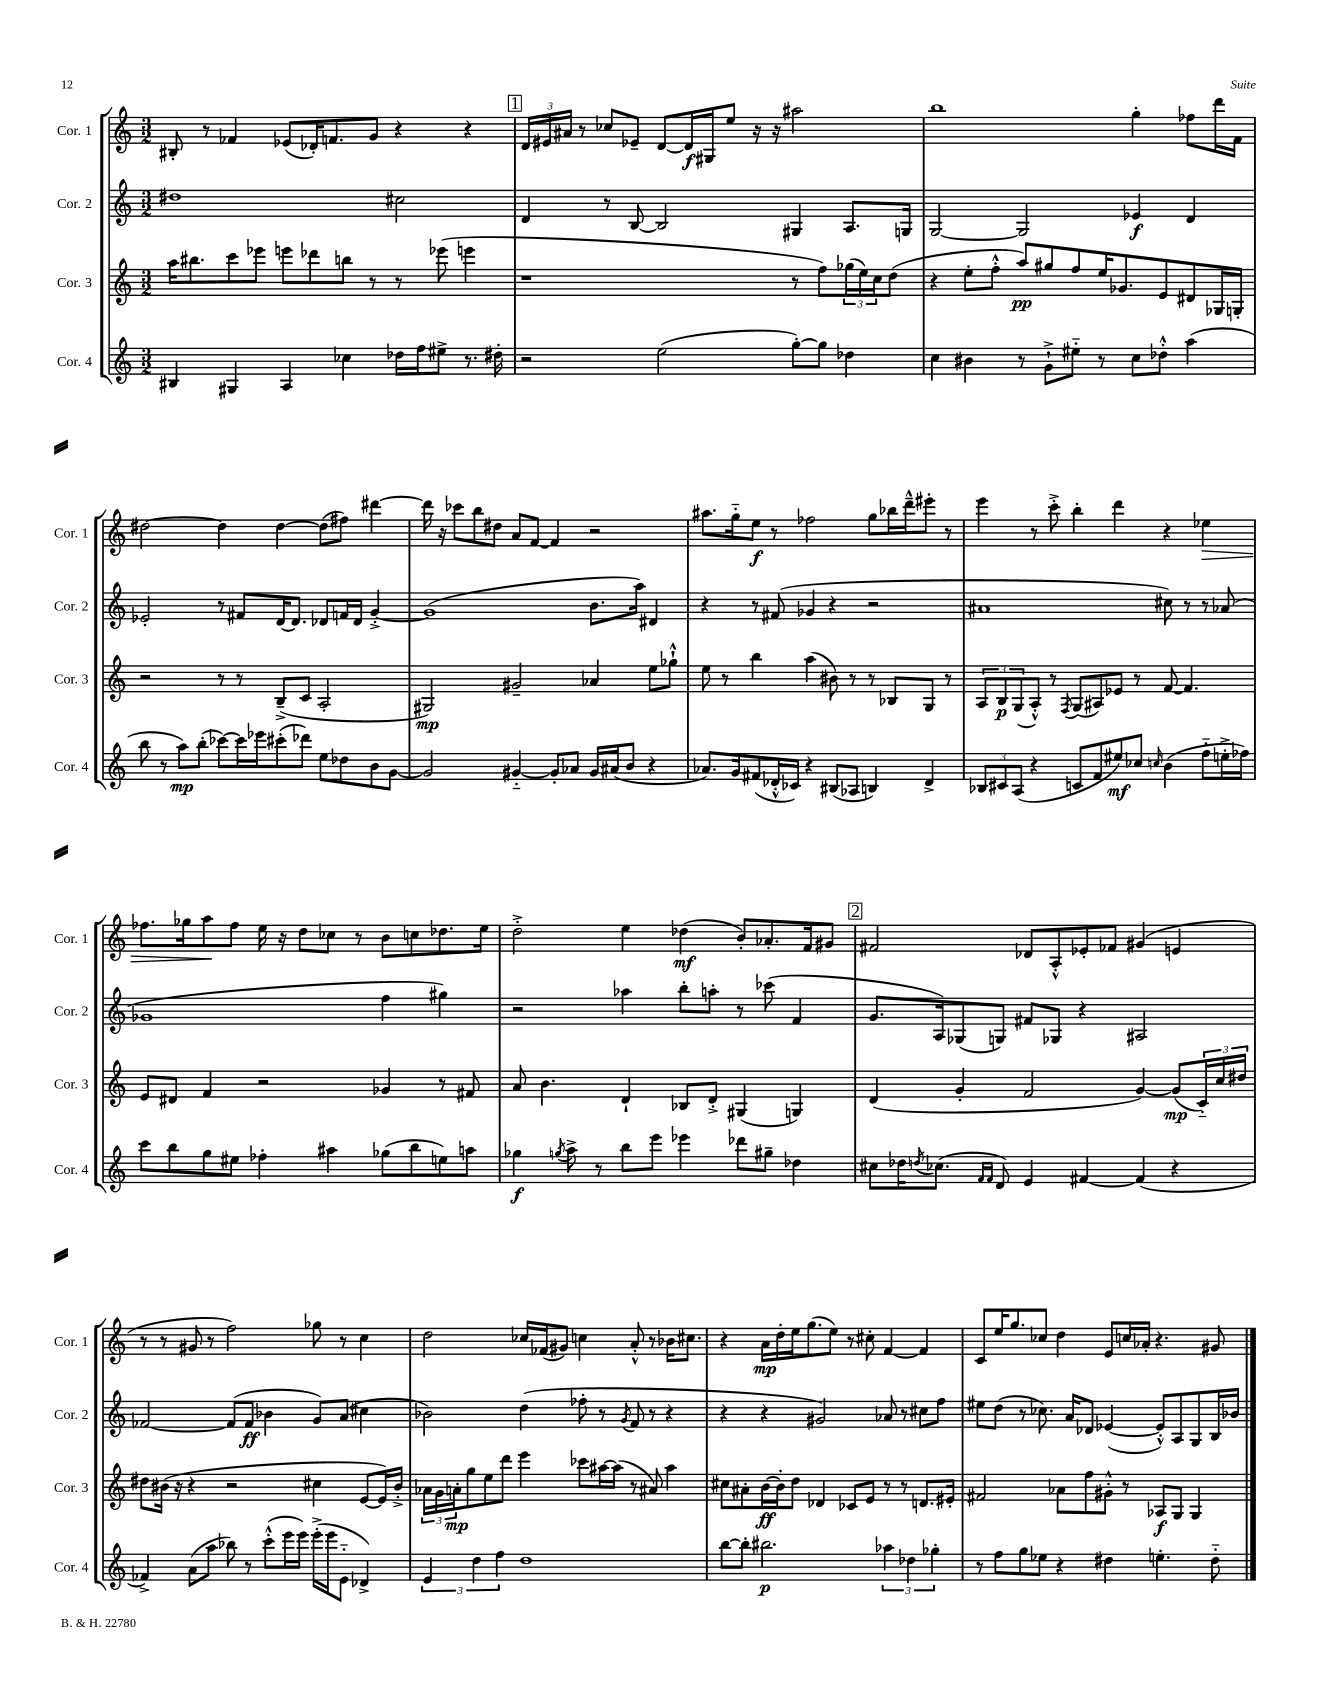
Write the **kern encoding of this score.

**kern	**dynam	**kern	**dynam	**kern	**dynam	**kern	**dynam
*part4	*part4	*part3	*part3	*part2	*part2	*part1	*part1
*staff4	*staff4	*staff3	*staff3	*staff2	*staff2	*staff1	*staff1
*I"Cor. 4	*	*I"Cor. 3	*	*I"Cor. 2	*	*I"Cor. 1	*
*I'Cor. 4	*	*I'Cor. 3	*	*I'Cor. 2	*	*I'Cor. 1	*
*clefG2	*	*clefG2	*	*clefG2	*	*clefG2	*
*k[]	*	*k[]	*	*k[]	*	*k[]	*
*M3/2	*	*M3/2	*	*M3/2	*	*M3/2	*
=107	=107	=107	=107	=107	=107	=107	=107
4B#X/	.	16aa\KL	.	1dd#X	.	8B#X'/	.
.	.	8.bb#X\	.	.	.	.	.
.	.	.	.	.	.	8r	.
4G#X/	.	8ccc\	.	.	.	4f-X/	.
.	.	8eee-X\J	.	.	.	.	.
4A/	.	8eeen\L	.	.	.	(8e-X/L	.
.	.	8ddd-X\	.	.	.	16d-X'/K)	.
.	.	.	.	.	.	8.fn/	.
4cc-X\	.	8bbn\J	.	.	.	.	.
.	.	8r	.	.	.	8g/J	.
16dd-X\LL	.	8r	.	2cc#X\	.	4r	.
16ff\J	.	.	.	.	.	.	.
8ee#X^\J	.	(8eee-X\	.	.	.	.	.
8.r	.	4eeen\	.	.	.	4r	.
16dd#X'\	.	.	.	.	.	.	.
!!LO:REH:place=s1:t=1
=108	=108	=108	=108	=108	=108	=108	=108
2r	.	1r	.	4d/	.	24d/LL	.
.	.	.	.	.	.	24e#X/	.
.	.	.	.	.	.	24a#X/JJ	.
.	.	.	.	.	.	8r	.
.	.	.	.	8r	.	8cc-X/L	.
.	.	.	.	[8B/	.	8e-X~/J	.
(2ee\	.	.	.	2B/]	.	[8d/L	.
.	.	.	.	.	.	16d/L]	f
.	.	.	.	.	.	16G#X/J	.
.	.	.	.	.	.	8ee/J	.
.	.	.	.	.	.	16r	.
.	.	.	.	.	.	16r	.
[8gg'\L)	.	8r	.	4G#X/	.	2aa#X\	.
8gg\J]	.	8ff\L)	.	.	.	.	.
4dd-X\	.	(24gg-X\L	.	8.A/L	.	.	.
.	.	24ee\)	.	.	.	.	.
.	.	24cc\J	.	.	.	.	.
.	.	(8dd\J	.	.	.	.	.
.	.	.	.	16Gn/Jk	.	.	.
=109	=109	=109	=109	=109	=109	=109	=109
4cc\	.	4r	.	[2G/	.	1bb	.
4b#X\	.	8ee'\L	.	.	.	.	.
.	.	8ff'^^\J	.	.	.	.	.
8r	.	8aa/L)	pp	2G/]	.	.	.
8g`^\L	.	8gg#X/	.	.	.	.	.
8ee#X\J	.	8ff/	.	.	.	.	.
8r	.	16ee/K	.	.	.	.	.
.	.	8.g-X/	.	.	.	.	.
8cc\L	.	.	.	4e-X/	f	4gg'\	.
8dd-X'^^\J	.	8e/	.	.	.	.	.
(4aa\	.	8d#X/	.	4d/	.	8ff-X\L	.
.	.	16G-X/L	.	.	.	16ddd\L	.
.	.	16Gn'/JJ	.	.	.	16f\JJ	.
!!LO:LB:g=z
=110	=110	=110	=110	=110	=110	=110	=110
8bb\	.	2r	.	2e-X'/	.	[2dd#X\	.
8r	.	.	.	.	.	.	.
8aa\L)	mp	.	.	.	.	.	.
(8bb'\J	.	.	.	.	.	.	.
[8ccc-X\L)	.	8r	.	8r	.	4dd#\]	.
16ccc-\L]	.	8r	.	8f#X/L	.	.	.
16eee-X\J	.	.	.	.	.	.	.
(8ccc#X'\	.	(8B~^/L	.	[16d/K	.	[4dd#\	.
.	.	.	.	8.d/J]	.	.	.
8ddd-X\J)	.	8c/J	.	.	.	.	.
8ee\L	.	2A'/	.	8d-X/L	.	(8dd#\L]	.
8dd-X\	.	.	.	16fn/L	.	8ff#X\J)	.
.	.	.	.	16d-/JJ	.	.	.
8b\	.	.	.	[4g'^/	.	[4ddd#X\	.
[8g\J	.	.	.	.	.	.	.
=111	=111	=111	=111	=111	=111	=111	=111
2g/]	.	2G#X/)	mp	(1g]	.	16ddd#\]	.
.	.	.	.	.	.	16r	.
.	.	.	.	.	.	8ccc-X\L	.
.	.	.	.	.	.	8bb\	.
.	.	.	.	.	.	8dd#X\J	.
[4g#X/	.	2g#X~/	.	.	.	8a/L	.
.	.	.	.	.	.	[8f/J	.
8g#'/L]	.	.	.	.	.	4f/]	.
8a-X/J	.	.	.	.	.	.	.
16g#/LL	.	4a-X/	.	8.b\L	.	2r	.
(16a#X/J	.	.	.	.	.	.	.
8b/J	.	.	.	.	.	.	.
.	.	.	.	16aa\Jk)	.	.	.
4r	.	8ee\L	.	4d#X/	.	.	.
.	.	8gg-X`^^\J	.	.	.	.	.
=112	=112	=112	=112	=112	=112	=112	=112
8.a-X/L)	.	8ee\	.	4r	.	8.aa#X\L	.
.	.	8r	.	.	.	.	.
16g/k	.	.	.	.	.	16gg\k	.
(8f#X/	.	4bb\	.	8r	.	8ee\J	f
16d-X'^^/L	.	.	.	(8f#X/	.	8r	.
16c-X/JJ)	.	.	.	.	.	.	.
4r	.	(4aa\	.	4g-X/	.	2ff-X\	.
(8B#X/L	.	8b#X\)	.	4r	.	.	.
8A-X/J	.	8r	.	.	.	.	.
4Bn/)	.	8r	.	2r	.	8gg\L	.
.	.	8B-X/L	.	.	.	16bb-X\L	.
.	.	.	.	.	.	16ddd~^^\J	.
4d-^/	.	8G/J	.	.	.	8eee#X'\J	.
.	.	8r	.	.	.	8r	.
=113	=113	=113	=113	=113	=113	=113	=113
12B-X/L	.	12A/L	.	1a#X	.	4eee\	.
12c#X/	.	12B/	p	.	.	.	.
(12A/J	.	(12G/	.	.	.	.	.
4r	.	8A'^^/J)	.	.	.	8r	.
.	.	8r	.	.	.	8ccc'^\	.
.	.	8qF/	.	.	.	.	.
8cn/L	.	(8G/L	.	.	.	4bb'\	.
8f/	.	8A#X/)	.	.	.	.	.
8ee#X/)	mf	8e-X/J	.	.	.	4ddd\	.
8cc-X/J	.	8r	.	.	.	.	.
16qqccn/	.	.	.	.	.	.	.
(4b\	.	[8f/	.	8cc#X\)	.	4r	.
.	.	4.f/]	.	8r	.	.	.
!	!	!	!	!	!	!	!LO:HP:b
8ff\L	.	.	.	8r	.	4ee-X\	>
16een'^\L	.	.	.	(8a-X/	.	.	.
16ff-X\JJ)	.	.	.	.	.	.	.
!!LO:LB:g=z
=114	=114	=114	=114	=114	=114	=114	=114
8ccc\L	.	8e/L	.	1g-X	.	8.ff-X\L	.
8bb\	.	8d#X/J	.	.	.	.	.
.	.	.	.	.	.	16gg-X\k	.
8gg\	.	4f/	.	.	.	8aa\	.
8ee#X\J	.	.	.	.	.	8ff-\J	]
4ff-X'\	.	2r	.	.	.	16ee\	.
.	.	.	.	.	.	16r	.
.	.	.	.	.	.	8dd\L	.
4aa#X\	.	.	.	.	.	8cc-X\J	.
.	.	.	.	.	.	8r	.
(8gg-X\L	.	4g-X/	.	4ff\	.	8b\L	.
8bb\	.	.	.	.	.	8ccn\	.
8een\)	.	8r	.	4gg#X\)	.	8.dd-X\	.
8aan\J	.	8f#X/	.	.	.	.	.
.	.	.	.	.	.	16ee\Jk	.
=115	=115	=115	=115	=115	=115	=115	=115
4gg-X\	f	8a/	.	2r	.	2dd'^\	.
.	.	4.b\	.	.	.	.	.
8qggn/	.	.	.	.	.	.	.
8aa^\	.	.	.	.	.	.	.
8r	.	.	.	.	.	.	.
8bb\L	.	4d`/	.	4aa-X\	.	4ee\	.
8eee\J	.	.	.	.	.	.	.
4eee-X\	.	8B-X/L	.	8bb'\L	.	(4dd-X\	mf
.	.	8d'^/J	.	8aan'\J	.	.	.
8ddd-X\L	.	(4G#X/	.	8r	.	8b'/L)	.
8gg#X~\J	.	.	.	(8ccc-X\	.	8.a-X'/	.
4dd-X\	.	4Gn/)	.	4f/	.	.	.
.	.	.	.	.	.	16f/k	.
.	.	.	.	.	.	8g#X/J	.
!!LO:REH:place=s1:t=2
=116	=116	=116	=116	=116	=116	=116	=116
8cc#X\L	.	(4d/	.	8.g/L	.	2f#X/	.
16dd-X\K	.	.	.	.	.	.	.
8qddn/	.	.	.	.	.	.	.
(8.cc-X\J	.	.	.	16A/k)	.	.	.
.	.	4g'/	.	(8G-X/	.	.	.
16qqf/LL	.	.	.	.	.	.	.
16qqf/JJ	.	.	.	.	.	.	.
8d/)	.	.	.	8Gn/J)	.	.	.
4e/	.	2f/	.	8f#X/L	.	8d-X/L	.
.	.	.	.	8G-X/J	.	8A'^^/	.
[4f#X/	.	.	.	4r	.	8e-X'/	.
.	.	.	.	.	.	8f-X/J	.
(4f#/]	.	[4g/)	.	2A#X/	.	(4g#X/	.
4r	.	(8g/L]	mp	.	.	4en/	.
.	.	24c/L)	.	.	.	.	.
.	.	24cc/	.	.	.	.	.
.	.	24dd#X/JJ	.	.	.	.	.
!!LO:LB:g=z
=117	=117	=117	=117	=117	=117	=117	=117
4f-X^/)	.	8dd#X\L	.	[2f-X/	.	8r	.
.	.	(16b#X\Jk	.	.	.	8r	.
.	.	16r	.	.	.	.	.
(8a\L	.	4r	.	.	.	8g#X/	.
8aa\J	.	.	.	.	.	8r	.
8bb-X\)	.	2r	.	(8f-/L]	.	2ff\)	.
8r	.	.	.	8f-/J	ff	.	.
(8ccc'^^\L	.	.	.	4b-X\	.	.	.
16eee\L	.	.	.	.	.	.	.
16eee\JJ)	.	.	.	.	.	.	.
(16eee'^\LL	.	4cc#X\	.	8g/L)	.	8gg-X\	.
16eee\J	.	.	.	.	.	.	.
8e\J	.	.	.	(8a/J	.	8r	.
4d-X^/)	.	[8e/L	.	4cc#X\	.	4cc\	.
.	.	16e/L])	.	.	.	.	.
.	.	16b#'^/JJ	.	.	.	.	.
=118	=118	=118	=118	=118	=118	=118	=118
6e/	.	24a-X\LL	.	2b-X\)	.	2dd\	.
.	.	24g\	.	.	.	.	.
.	.	24an'\J	mp	.	.	.	.
.	.	8gg\	.	.	.	.	.
6dd\	.	.	.	.	.	.	.
.	.	8ee\	.	.	.	.	.
6ff\	.	.	.	.	.	.	.
.	.	8ddd\J	.	.	.	.	.
1dd	.	4eee\	.	(4dd\	.	16cc-X/LL	.
.	.	.	.	.	.	(16f-X/J	.
.	.	.	.	.	.	8g#X/J)	.
.	.	8ccc-X\L	.	8ff-X'\	.	4ccn\	.
.	.	[16aa#X\L	.	8r	.	.	.
.	.	(16aa#\JJ]	.	.	.	.	.
.	.	.	.	8qg/	.	.	.
.	.	8r	.	8f/	.	8a'^^/	.
.	.	8a#X/)	.	8r	.	8r	.
.	.	4aa#\	.	4r	.	16b-X\KL	.
.	.	.	.	.	.	8.cc#X\J	.
=119	=119	=119	=119	=119	=119	=119	=119
[8bb\L	.	8cc#X\L	.	4r	.	4r	.
8bb'\J]	.	8a#X'\	.	.	.	.	.
2.bb#X\	p	[16b\L	ff	4r	.	16a\LL	mp
.	.	16b'\J]	.	.	.	16dd'\	.
.	.	8dd\J	.	.	.	16ee\J	.
.	.	.	.	.	.	(8.gg\	.
.	.	4d-X/	.	2g#X/)	.	.	.
.	.	.	.	.	.	8ee\J)	.
.	.	8c-X/L	.	.	.	8r	.
.	.	8e/J	.	.	.	8cc#X'\	.
6aa-X\	.	8r	.	8a-X/	.	[4f/	.
.	.	8r	.	8r	.	.	.
6dd-X\	.	.	.	.	.	.	.
.	.	8.dn/L	.	8cc#X\L	.	4f/]	.
6gg-X'\	.	.	.	.	.	.	.
.	.	.	.	8ff\J	.	.	.
.	.	16e#X'/Jk	.	.	.	.	.
=120	=120	=120	=120	=120	=120	=120	=120
8r	.	2f#X/	.	8ee#X\L	.	8c/L	.
8ff\L	.	.	.	(8dd\J	.	16ee/K	.
.	.	.	.	.	.	8.gg/	.
8gg\	.	.	.	8r	.	.	.
8ee-X\J	.	.	.	8.cc-X\)	.	8cc-X/J	.
4r	.	8a-X\L	.	.	.	4dd\	.
.	.	.	.	16a/KL	.	.	.
.	.	8ff\	.	8d-X/J	.	.	.
4dd#X\	.	8g#X'^^\J	.	([4e-X/	.	8e/L	.
.	.	8r	.	.	.	16ccn/L	.
.	.	.	.	.	.	16a-X'/JJ	.
4.een'\	.	8A-X/L	f	8e-'^^/L])	.	4.r	.
.	.	8G/J	.	8A/	.	.	.
.	.	4G/	.	8G/	.	.	.
8dd#\	.	.	.	16B/L	.	8g#X/	.
.	.	.	.	16b-X/JJ	.	.	.
==	==	==	==	==	==	==	==
*-	*-	*-	*-	*-	*-	*-	*-
